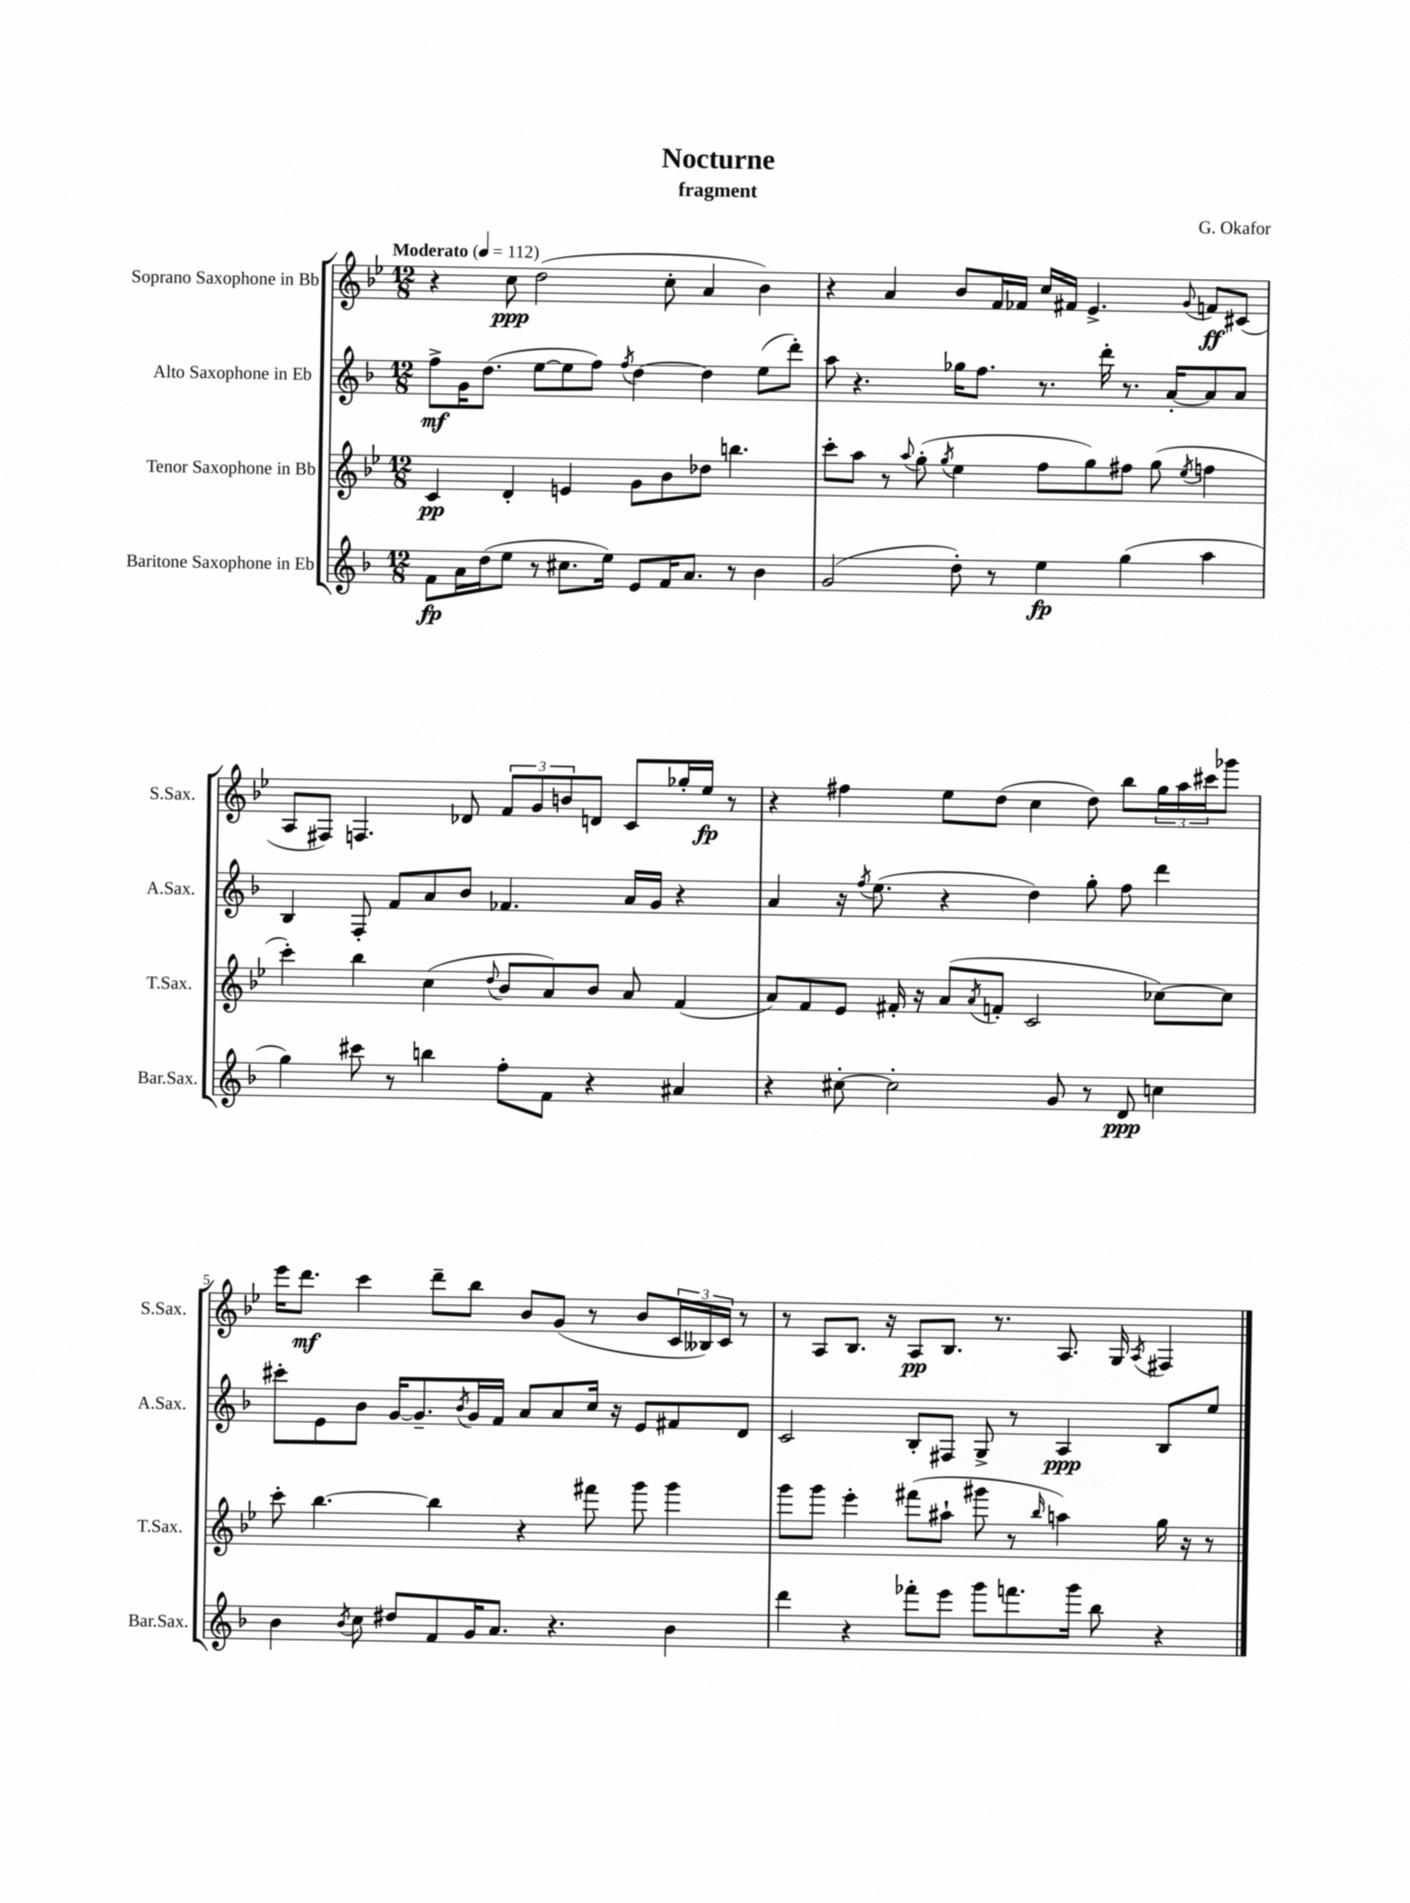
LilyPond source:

\header { title = "Nocturne" composer = "G. Okafor" subtitle = "fragment" }
<<
\new StaffGroup <<
\new Staff = "s0" \with { instrumentName = "Soprano Saxophone in Bb" shortInstrumentName = "S.Sax." } {
    \clef treble \key bes \major \numericTimeSignature \time 12/8 \tempo "Moderato" 4 = 112
    r4 c''8\ppp d''2( c''8-. a'4 bes'4) |
    r4 a'4 bes'8 f'16 fes'16 c''16 fis'16 ees'4.-> \appoggiatura { g'8 } f'8\ff cis'8( |
    a8 fis8) f4. des'8 \tuplet 3/2 { f'8 g'8 b'8 } d'8 c'8 ges''16-. ees''16\fp r8 |
    r4 fis''4 ees''8 d''8( c''4 d''8) bes''8 \tuplet 3/2 { g''16 a''16 cis'''16 } ges'''8 |
    ees'''16 d'''8.\mf c'''4 d'''8-- bes''8 bes'8 g'8( r8 bes'8 \tuplet 3/2 { c'16 beses16) c'16 } r8 |
    r8 a8 bes8. r16 a8\pp bes8. r8. a8. g16 \acciaccatura { a8 } fis4 \bar "|." |
}
\new Staff = "s1" \with { instrumentName = "Alto Saxophone in Eb" shortInstrumentName = "A.Sax." } {
    \clef treble \key f \major \numericTimeSignature \time 12/8
    f''8->\mf g'16 d''8.( e''8~ e''8 f''8) \acciaccatura { f''8 } d''4~ d''4 e''8( d'''8-.) |
    a''8 r4. ges''16 f''8. r8. d'''16-. r8. a'16~-. a'8 a'8 |
    bes4 f8-. f'8 a'8 bes'8 fes'4. a'16 g'16 r4 |
    a'4 r16 \acciaccatura { f''8 } e''8.( r4 d''4) g''8-. f''8 d'''4 |
    cis'''8-. e'8 bes'8 g'16~ g'8.-- \acciaccatura { bes'8 } g'16 f'16 a'8 a'8 c''16 r16 e'8 fis'8 d'8 |
    c'2 bes8-. fis8 g8-> r8 a4\ppp bes8 e''8 \bar "|." |
}
\new Staff = "s2" \with { instrumentName = "Tenor Saxophone in Bb" shortInstrumentName = "T.Sax." } {
    \clef treble \key bes \major \numericTimeSignature \time 12/8
    c'4\pp d'4-. e'4 g'8 bes'8 des''8 b''4. |
    c'''8-. a''8 r8 \appoggiatura { a''8 } g''8-.( \acciaccatura { g''8 } ees''4 f''8 g''8) fis''8 g''8( \acciaccatura { ees''8 } f''4 |
    c'''4-.) bes''4 c''4( \appoggiatura { d''8 } bes'8 a'8) bes'8 a'8 f'4( |
    a'8) f'8 ees'8 fis'16-. r16 a'8( \acciaccatura { a'8 } f'8-. c'2 ces''8~) ces''8 |
    c'''8-. bes''4.~ bes''4 r4 fis'''8 g'''8 g'''4 |
    g'''8 g'''8 ees'''4-. fis'''8( ais''8-! gis'''8 r8 \grace { bes''16 } a''4) g''16 r16 r8 \bar "|." |
}
\new Staff = "s3" \with { instrumentName = "Baritone Saxophone in Eb" shortInstrumentName = "Bar.Sax." } {
    \clef treble \key f \major \numericTimeSignature \time 12/8
    f'8\fp a'16 d''16( e''8 r8 cis''8. e''16) e'8 f'16 a'8. r8 bes'4 |
    g'2( d''8-.) r8 e''4\fp g''4( a''4 |
    g''4) cis'''8 r8 b''4 f''8-. f'8 r4 ais'4 |
    r4 cis''8~-. cis''2-. g'8 r8 d'8\ppp c''4 |
    bes'4 \acciaccatura { bes'8 } c''8 dis''8 f'8 g'16 a'8. r4. bes'4 |
    d'''4 r4 fes'''8-. e'''8 g'''8 f'''8. g'''16 bes''8 r4 \bar "|." |
}
>>
>>
\layout { \context { \Score \override BarNumber.break-visibility = ##(#f #t #t) barNumberVisibility = #(every-nth-bar-number-visible 5) } }
